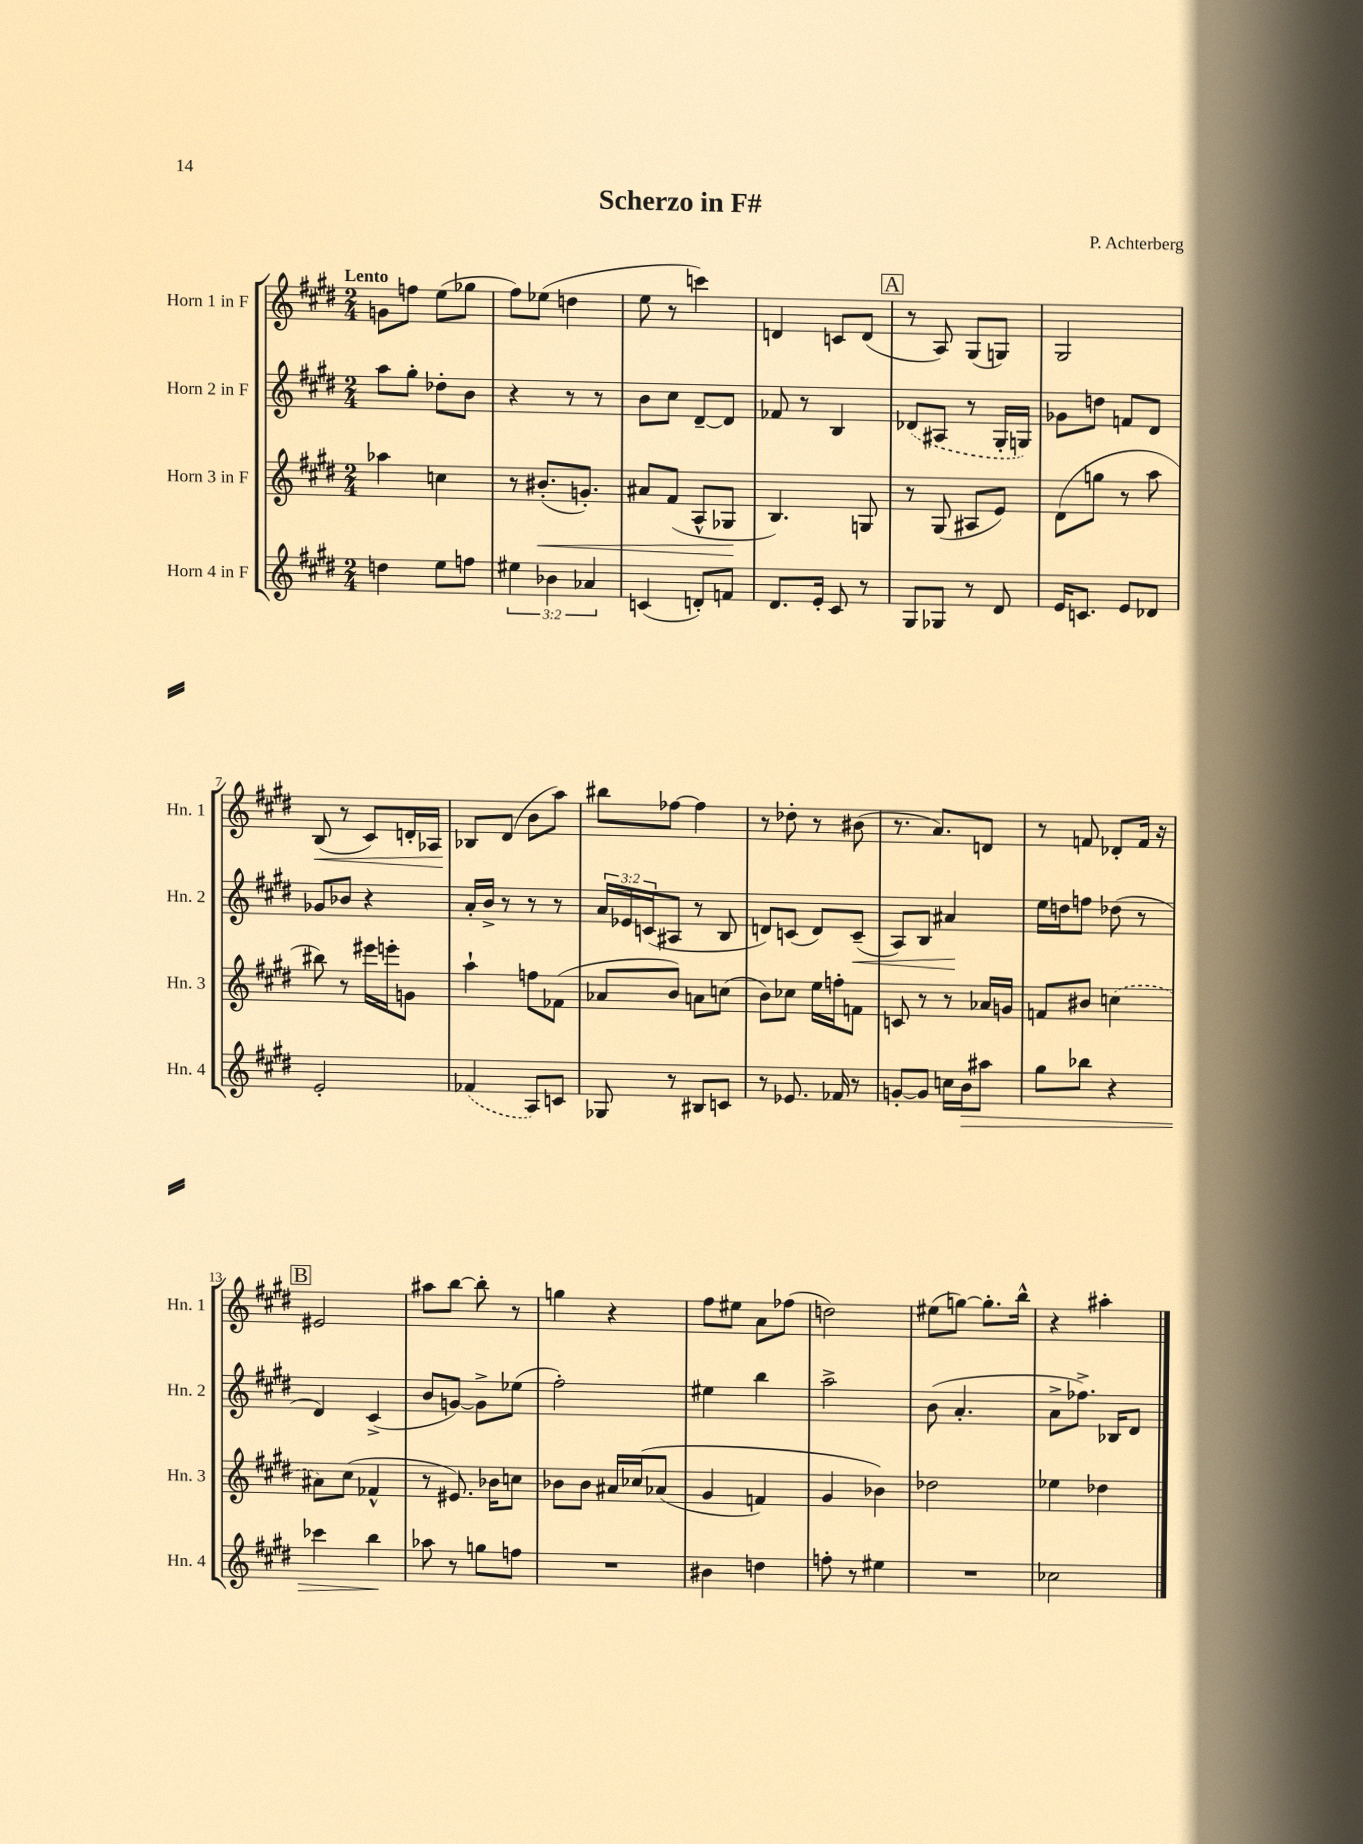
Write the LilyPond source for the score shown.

\header { title = "Scherzo in F#" composer = "P. Achterberg" }
<<
\new StaffGroup <<
\new Staff = "s0" \with { instrumentName = "Horn 1 in F" shortInstrumentName = "Hn. 1" } {
    \clef treble \key e \major \numericTimeSignature \time 2/4 \tempo "Lento"
    g'8 f''8 e''8( ges''8 |
    fis''8) ees''8( d''4 |
    e''8 r8 c'''4) |
    d'4 c'8 d'8( |
    \mark \markup { \box "A" } r8 a8) gis8( g8) |
    gis2 |
    b8\<( r8 cis'8) d'16-. aes16 |
    bes8\! dis'8( b'8 a''8) |
    bis''8 fes''8~ fes''4 |
    r8 des''8-. r8 bis'8( |
    r8. a'8.) d'8 |
    r8 f'8 des'8-. f'16 r16 |
    \mark \markup { \box "B" } eis'2 |
    ais''8 b''8~ b''8-. r8 |
    g''4 r4 |
    fis''8 eis''8 a'8 fes''8( |
    d''2) |
    eis''8( g''8~) g''8.-. b''16-^ |
    r4 ais''4-. \bar "|." |
}
\new Staff = "s1" \with { instrumentName = "Horn 2 in F" shortInstrumentName = "Hn. 2" } {
    \clef treble \key e \major \numericTimeSignature \time 2/4 \override Staff.TupletNumber.text = #tuplet-number::calc-fraction-text
    a''8 gis''8-. des''8-. b'8 |
    r4 r8 r8 |
    b'8 cis''8 dis'8~-- dis'8 |
    fes'8 r8 b4 |
    \mark \markup { \box "A" } \once \slurDashed des'8( ais8 r8 gis16-. g16) |
    ges'8 d''8 f'8 dis'8 |
    ges'8 bes'8 r4 |
    a'16-. b'16-> r8 r8 r8 |
    \tuplet 3/2 { a'16 ees'16 c'16( } ais8 r8 b8 |
    d'8) c'8( d'8) c'8--\<( |
    a8) b8 ais'4\! |
    e''16 d''16 f''8 des''8( r8 |
    \mark \markup { \box "B" } dis'4) cis'4->( |
    b'8 g'8~) g'8-> ees''8( |
    fis''2-.) |
    eis''4 b''4 |
    a''2-> |
    b'8( a'4.-. |
    a'8-> fes''8.->) bes16 dis'8 \bar "|." |
}
\new Staff = "s2" \with { instrumentName = "Horn 3 in F" shortInstrumentName = "Hn. 3" } {
    \clef treble \key e \major \numericTimeSignature \time 2/4
    aes''4 c''4 |
    r8 bis'8.-.\<( g'8.-.) |
    ais'8 fis'8( a8-^ ges8\! |
    b4.) g8 |
    \mark \markup { \box "A" } r8 gis8( ais8 e'8) |
    dis'8( g''8 r8 a''8 |
    bis''8) r8 eis'''16 e'''16-. g'8 |
    a''4-! f''8 fes'8( |
    aes'8 b'8) a'8 c''8( |
    b'8) ces''8 e''16 f''16-. f'8 |
    c'8 r8 r8 aes'16 g'16 |
    f'8 bis'8 \once \slurDashed c''4( |
    \mark \markup { \box "B" } ais'8) cis''8( fes'4-^ |
    r8 eis'8.) bes'16 c''8 |
    bes'8 bes'8 ais'16 ces''16\( aes'8( |
    gis'4 f'4) |
    gis'4 bes'4\) |
    des''2 |
    ees''4 des''4 \bar "|." |
}
\new Staff = "s3" \with { instrumentName = "Horn 4 in F" shortInstrumentName = "Hn. 4" } {
    \clef treble \key e \major \numericTimeSignature \time 2/4 \override Staff.TupletNumber.text = #tuplet-number::calc-fraction-text
    d''4 e''8 f''8 |
    \tuplet 3/2 { eis''4 bes'4 aes'4 } |
    c'4( d'8-.) f'8 |
    dis'8. e'16-. cis'8 r8 |
    \mark \markup { \box "A" } gis8 ges8 r8 dis'8 |
    e'16 c'8. e'8 des'8 |
    e'2-. |
    \once \slurDashed fes'4( a8) c'8 |
    ges8 r8 bis8 c'8 |
    r8 ees'8. fes'16 r8 |
    g'8~-. g'8 c''16 b'16\> ais''8 |
    gis''8 bes''8 r4 |
    \mark \markup { \box "B" } ces'''4 b''4\! |
    aes''8 r8 g''8 f''8 |
    R2 |
    bis'4 d''4 |
    f''8-. r8 eis''4 |
    R2 |
    ces''2 \bar "|." |
}
>>
>>
